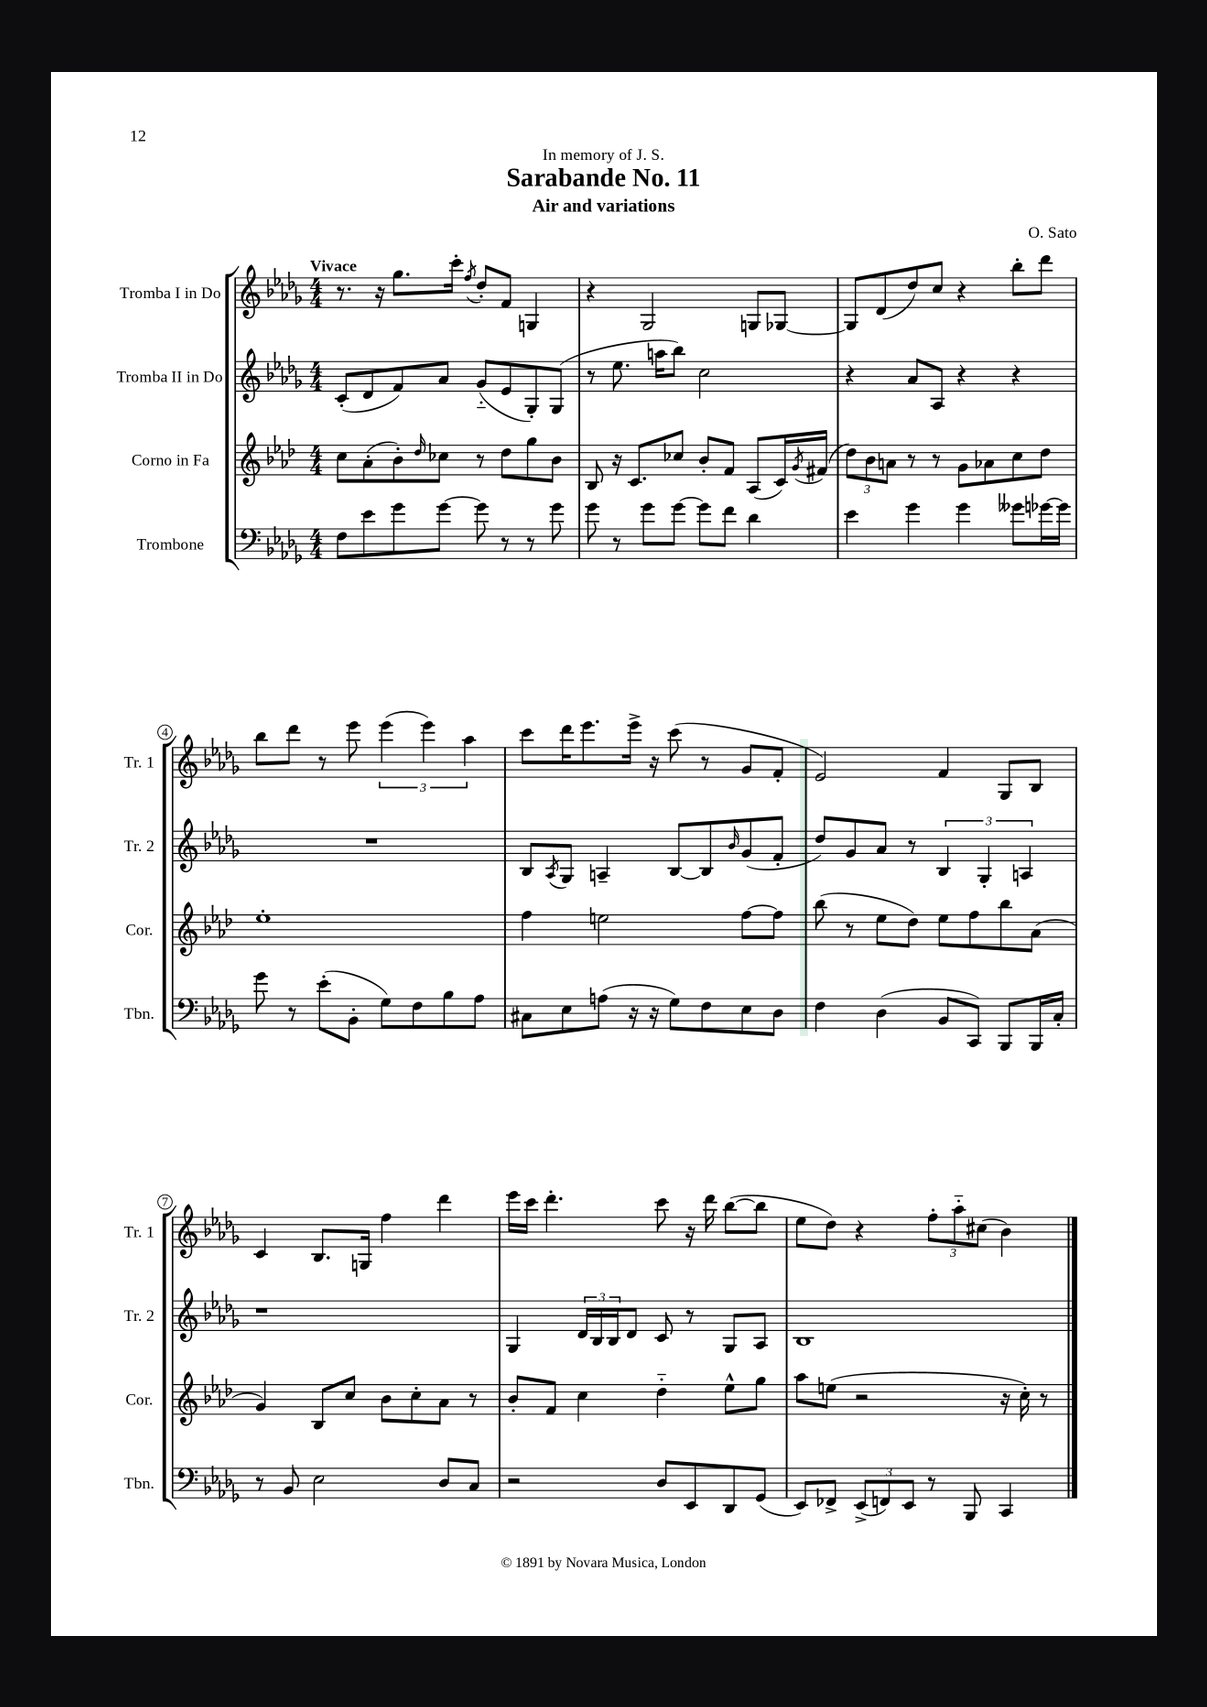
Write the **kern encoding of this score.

**kern	**kern	**kern	**kern
*part4	*part3	*part2	*part1
*staff4	*staff3	*staff2	*staff1
*I"Trombone	*I"Corno in Fa	*I"Tromba II in Do	*I"Tromba I in Do
*I'Tbn.	*I'Cor.	*I'Tr. 2	*I'Tr. 1
*clefF4	*clefG2	*clefG2	*clefG2
*k[b-e-a-d-g-]	*k[b-e-a-d-]	*k[b-e-a-d-g-]	*k[b-e-a-d-g-]
*M4/4	*M4/4	*M4/4	*M4/4
=1	=1	=1	=1
!	!	!	!LO:TX:a:B:t=Vivace
8F\L	8cc\L	(8c'/L	8.r
8e-\	(8a-'\	8d-/	.
.	.	.	16r
8g-\	8b-'\)	8f/)	8.gg-\L
.	16qqdd-/	.	.
[8g-\J	8cc-X\J	8a-/J	.
.	.	.	16ccc'\Jk
.	.	.	8qff/
8g-\]	8r	(8g-/L	8dd-'/L
8r	8dd-\L	8e-/	8f/J
8r	8gg\	8G-'/)	4Gn/
8g-\	8b-\J	(8G-/J	.
=2	=2	=2	=2
8g-\	8B-/	8r	4r
8r	16r	8.ee-\	.
.	8.c/L	.	.
8g-\L	.	.	2G-/
.	.	16aan\KL	.
[8g-\J	8cc-X/J	8bb-\J)	.
8g-\L]	8b-'/L	2cc\	.
8f\J	8f/J	.	.
4d-\	(8A-/L	.	8Gn/L
.	16c/L)	.	[8G-X/J
.	8qg/	.	.
.	(16f#X/JJ	.	.
=3	=3	=3	=3
4e-\	12dd-\L)	4r	8G-/L]
.	12b-\	.	.
.	.	.	(8d-/
.	12an\J	.	.
4g-\	8r	8a-/L	8dd-/)
.	8r	8A-/J	8cc/J
4g-\	8g\L	4r	4r
.	8a-X\	.	.
8g--X\L	8cc\	4r	8bb-'\L
[16g-X\L	8dd-\J	.	8ddd-\J
16g-\JJ]	.	.	.
!!LO:LB:g=z
=4	=4	=4	=4
8g-\	1ee-'	1r	8bb-\L
8r	.	.	8ddd-\J
(8e-'\L	.	.	8r
8BB-'\J	.	.	8eee-\
8G-\L)	.	.	(6eee-\
8F\	.	.	.
.	.	.	6eee-\)
8B-\	.	.	.
.	.	.	6aa-\
8A-\J	.	.	.
=5	=5	=5	=5
8C#X\L	4ff\	8B-/L	8ccc\L
.	.	8qA-/	.
8E-\	.	8G-/J	16ddd-\K
.	.	.	8.eee-\
(8An\J	2een\	4An~/	.
16r	.	.	16eee-^\Jk
16r	.	.	16r
8G-\L)	.	[8B-/L	(8ccc\
8F\	.	8B-/]	8r
.	.	16qqb-/	.
8E-\	[8ff\L	(8g-/	8g-/L
8D-\J	8ff\J]	8f'/J	8f'/J
=6	=6	=6	=6
4F\	(8bb-\	8dd-/L)	2e-/)
.	8r	8g-/	.
(4D-\	8ee-\L	8a-/J	.
.	8dd-\J)	8r	.
8BB-/L	8ee-\L	6B-/	4f/
8CC/J)	8ff\	.	.
.	.	6G-'/	.
8BBB-/L	8bb-\	.	8G-/L
.	.	6An/	.
16BBB-/L	(8a-\J	.	8B-/J
16C'/JJ	.	.	.
!!LO:LB:g=z
=7	=7	=7	=7
8r	4g/)	1r	4c/
8BB-/	.	.	.
2E-\	8B-/L	.	8.B-/L
.	8cc/J	.	.
.	.	.	16Gn/Jk
.	8b-\L	.	4ff\
.	8cc'\	.	.
8D-/L	8a-\J	.	4ddd-\
8C/J	8r	.	.
=8	=8	=8	=8
2r	8b-'/L	4G-/	16eee-\LL
.	.	.	16ccc\JJ
.	8f/J	.	4.ddd-'\
.	4cc\	24d-/LL	.
.	.	24B-/	.
.	.	24B-/J	.
.	.	8d-/J	.
8D-/L	4dd-\	8c/	8ccc\
8EE-/	.	8r	16r
.	.	.	16ddd-\
8DD-/	8ee-^^\L	8G-/L	([8bb-\L
(8GG-/J	8gg\J	8A-/J	8bb-\J]
=9	=9	=9	=9
8EE-/L)	8aa-\L	1B-	8ee-\L
8FF-X^/J	(8een\J	.	8dd-\J)
(12EE-^/L	2r	.	4r
12FFn/)	.	.	.
12EE-/J	.	.	.
8r	.	.	12ff'\L
.	.	.	12aa-\
8BBB-/	.	.	.
.	.	.	(12cc#X\J
4CC/	16r	.	4b-\)
.	16cc'\)	.	.
.	8r	.	.
==	==	==	==
*-	*-	*-	*-
